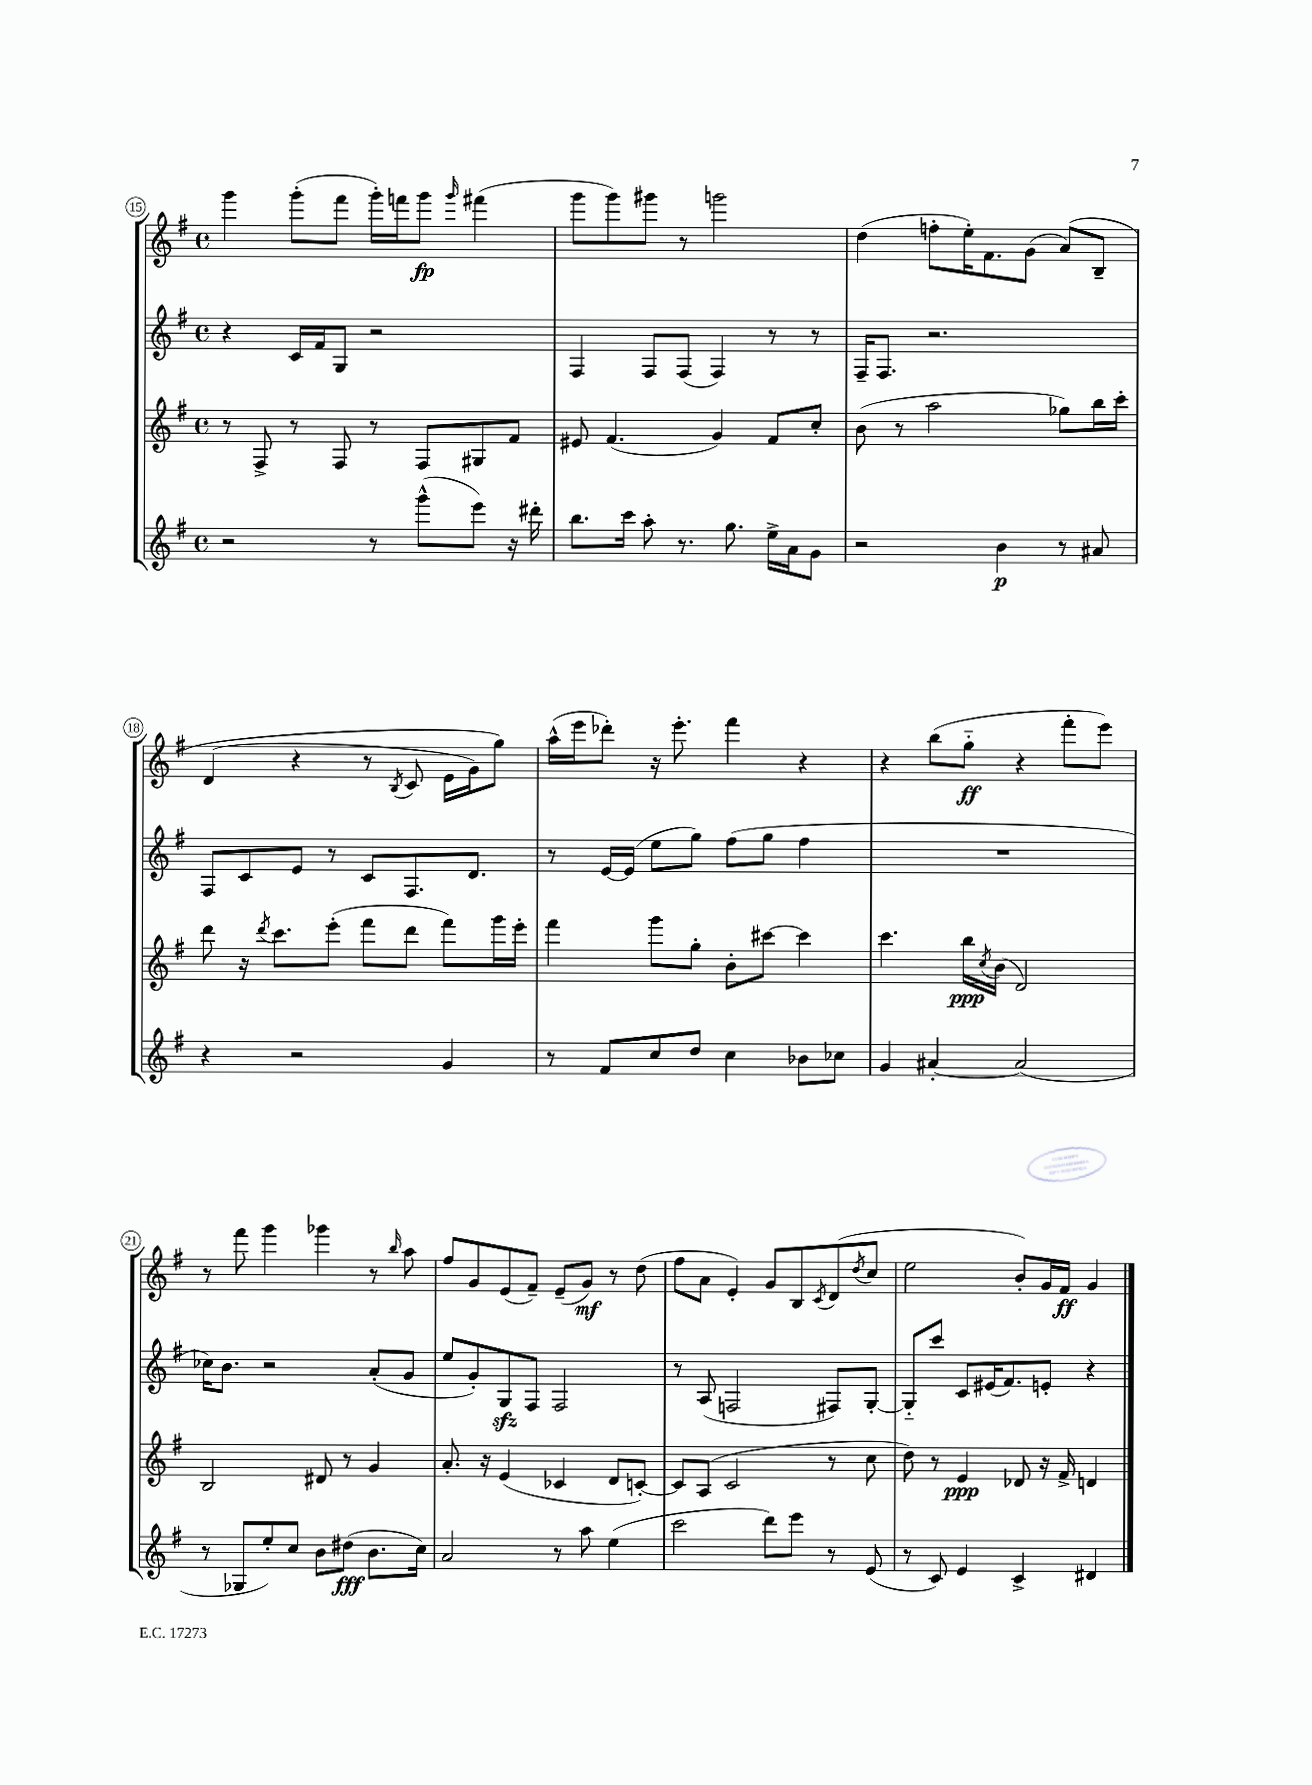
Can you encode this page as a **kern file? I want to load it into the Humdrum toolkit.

**kern	**kern	**kern	**kern
*staff4	*staff3	*staff2	*staff1
*clefG2	*clefG2	*clefG2	*clefG2
*k[f#]	*k[f#]	*k[f#]	*k[f#]
*M4/4	*M4/4	*M4/4	*M4/4
*met(c)	*met(c)	*met(c)	*met(c)
2r	8r	4r	4ggg\
.	8F#^/	.	.
.	8r	16c/LL	(8ggg'\L
.	.	16f#/J	.
.	8F#/	8G/J	8fff#\J
8r	8r	2r	16ggg'\LL)
.	.	.	16fff\J
(8ggg^^\L	8F#/L	.	8ggg\J
.	.	.	16qqggg/
8eee\J)	8G#/	.	(4fff#\
16r	8f#/J	.	.
16ddd#'\	.	.	.
=	=	=	=
8.bb\L	8e#/	4F#/	8ggg\L
.	(4.f#/	.	8ggg\)
16ccc\Jk	.	.	.
8aa'\	.	8F#/L	8ggg#\J
8.r	.	(8F#/J	8r
.	4g/)	4F#/)	2ggg\
8.gg\	.	.	.
16ee^\LL	8f#/L	8r	.
16a\J	.	.	.
8g\J	8cc'/J	8r	.
=	=	=	=
2r	(8b\	16F#~/LK	(4dd\
.	.	8.F#/J	.
.	8r	.	.
.	2aa\	2.r	8ff'\L
.	.	.	16ee'\K)
.	.	.	8.f#\
4b\	.	.	.
.	.	.	(8g\J
8r	8gg-\L)	.	&(8a/L)
8a#/	16bb\L	.	8B~/J
.	16ccc'\JJ	.	.
=	=	=	=
4r	8ddd\	8F#/L	(4d/
.	16r	8c/	.
.	8qddd/	.	.
.	8.ccc\L	.	.
2r	.	8e/J	4r
.	(8eee'\J	8r	.
.	8fff#\L	8c/L	8r
.	.	.	8qB/
.	8ddd\J	8.F#/	8c/
4g/	8fff#\L)	.	16e\LL
.	.	8.d/J	16g\J)
.	16ggg\L	.	8gg\J&)
.	16eee'\JJ	.	.
=	=	=	=
8r	4fff#\	8r	(16aa^^\LL
.	.	.	16eee\J
8f#/L	.	[16e/LL	8ddd-'\J)
.	.	(16e/]JJ	.
8cc/	8ggg\L	8ee\L	16r
.	.	.	8.eee'\
8dd/J	8gg'\J	8gg\J)	.
4cc\	8b'\L	(8ff#\L	4fff#\
.	[8ccc#\J	8gg\J	.
8b-\L	4ccc#\]	4ff#\	4r
8cc-\J	.	.	.
=	=	=	=
4g/	4.ccc\	1r	4r
[4a#'/	.	.	(8bb\L
.	16bb\LL	.	8gg'~\J
.	8qcc/	.	.
.	(16b\JJ	.	.
(2a#/]	2d/)	.	4r
.	.	.	8fff#'\L
.	.	.	8eee\J)
=	=	=	=
8r	2B/	16cc-\LK)	8r
.	.	8.b\J	.
8G-/L	.	.	8fff#\
8ee'/)	.	2r	4ggg\
8cc/J	.	.	.
8b\L	8d#/	.	4ggg-\
(8dd#\J	8r	.	.
8.b\L	4g/	(8a'/L	8r
.	.	.	16qqbb/
.	.	8g/J	8aa\
16cc\Jk)	.	.	.
=	=	=	=
2a/	8.a'/	8ee/L	8ff#/L
.	.	8g'/)	8g/
.	16r	.	.
.	(4e/	8G/	(8e/
.	.	8F#/J	8f#~/J)
8r	4c-/	2F#/	(8e~/L
8aa\	.	.	8g/J)
(4ee\	8d/L	.	8r
.	[8c'/J)	.	(8dd\
=	=	=	=
2ccc\	8c/]L	8r	8ff#\L
.	(8A/J	(8A/	8a\J
.	2c/	2F/	4e'/)
8ddd\L)	.	.	8g/L
8eee\J	.	.	8B/
.	.	.	8qc/
8r	8r	8F#/L)	(8d/
.	.	.	8qdd/
(8e/	8cc\	[8G'/J	8cc/J
=	=	=	=
8r	8dd\)	8G'~/]L	2ee\
8c/)	8r	8ccc/J	.
4e/	4e/	8c/L	.
.	.	(16e#/K	.
.	.	8.f#/)	.
4c^/	8d-/	.	8b'/L)
.	16r	8e'/J	16g/L
.	16f#^/	.	16f#/JJ
4d#/	4d/	4r	4g/
==	==	==	==
*-	*-	*-	*-
